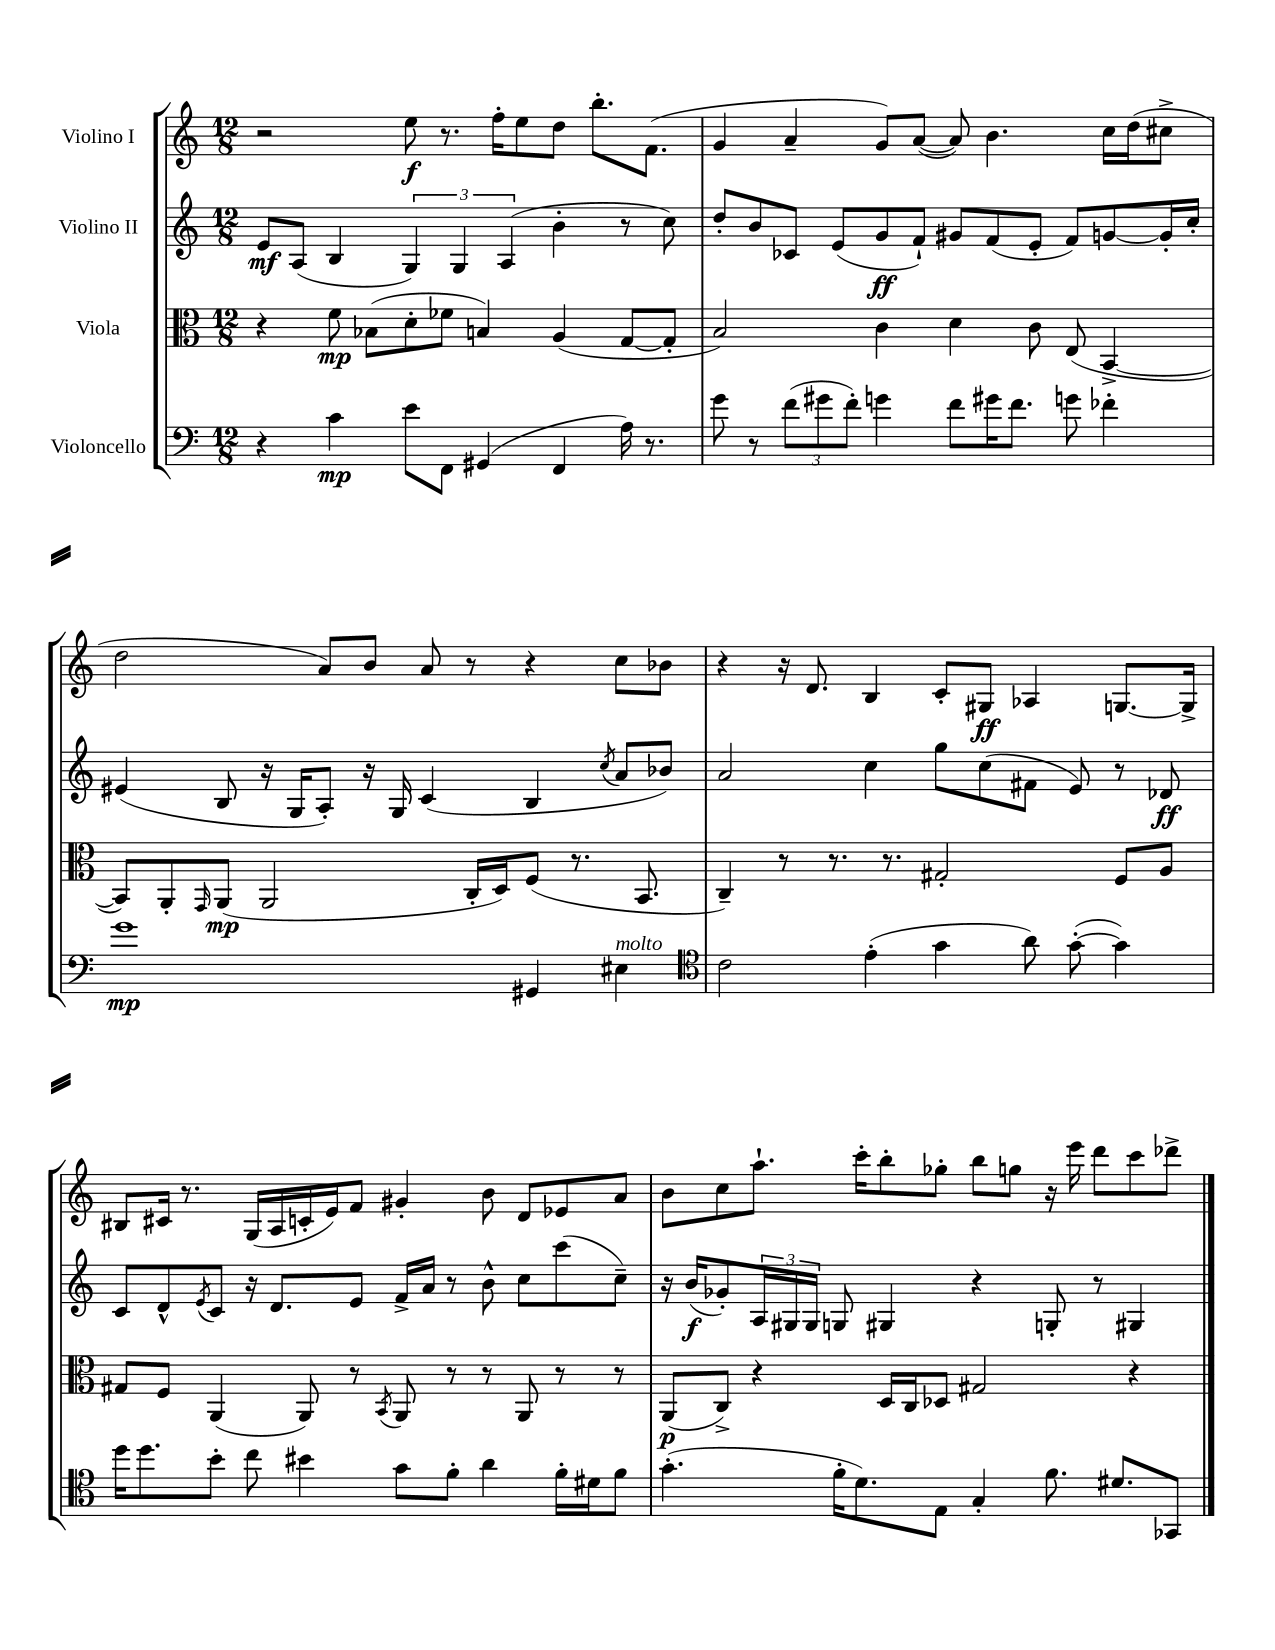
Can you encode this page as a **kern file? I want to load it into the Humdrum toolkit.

**kern	**dynam	**kern	**dynam	**kern	**dynam	**kern	**dynam
*part4	*part4	*part3	*part3	*part2	*part2	*part1	*part1
*staff4	*staff4	*staff3	*staff3	*staff2	*staff2	*staff1	*staff1
*I"Violoncello	*	*I"Viola	*	*I"Violino II	*	*I"Violino I	*
*clefF4	*	*clefC3	*	*clefG2	*	*clefG2	*
*k[]	*	*k[]	*	*k[]	*	*k[]	*
*M12/8	*	*M12/8	*	*M12/8	*	*M12/8	*
=1	=1	=1	=1	=1	=1	=1	=1
4r	.	4r	.	8e/L	mf	2r	.
.	.	.	.	(8A/J	.	.	.
4c\	mp	8f\	mp	4B/	.	.	.
.	.	(8B-X\L	.	.	.	.	.
8e\L	.	8d'\	.	6G/)	.	8ee\	f
8FF\J	.	8f-X\J	.	.	.	8.r	.
.	.	.	.	6G/	.	.	.
(4GG#X/	.	4Bn/)	.	.	.	.	.
.	.	.	.	.	.	16ff'\KL	.
.	.	.	.	(6A/	.	.	.
.	.	.	.	.	.	8ee\	.
4FF/	.	(4A/	.	4b'\	.	8dd\J	.
.	.	.	.	.	.	8.bb'\L	.
16A\)	.	[8G/L	.	8r	.	.	.
8.r	.	.	.	.	.	(8.f\J	.
.	.	8G'/J]	.	8cc\)	.	.	.
=2	=2	=2	=2	=2	=2	=2	=2
8g\	.	2B/)	.	8dd'/L	.	4g/	.
8r	.	.	.	8b/	.	.	.
(12f\L	.	.	.	8c-X/J	.	4a~/	.
12g#X\	.	.	.	.	.	.	.
.	.	.	.	(8e/L	.	.	.
12f'\J)	.	.	.	.	.	.	.
4gn\	.	4c\	.	8g/	ff	8g/L)	.
.	.	.	.	8f`/J)	.	([8a/J	.
8f\L	.	4d\	.	8g#X/L	.	8a/])	.
16g#X\K	.	.	.	(8f/	.	4.b\	.
8.f\J	.	.	.	.	.	.	.
.	.	8c\	.	8e'/J	.	.	.
8gn\	.	(8E/	.	8f/L)	.	.	.
4f-X'\	.	[4BB^/	.	[8gn/	.	16cc\LL	.
.	.	.	.	.	.	(16dd\J	.
.	.	.	.	16g'/L]	.	8cc#X^\J	.
.	.	.	.	16cc'/JJ	.	.	.
!!LO:LB:g=z
=3	=3	=3	=3	=3	=3	=3	=3
1g	mp	8BB/L])	.	(4e#X/	.	2dd\	.
.	.	8AA'/	.	.	.	.	.
.	.	16qqGG/	.	.	.	.	.
.	.	(8AA/J	mp	8B/	.	.	.
.	.	2AA/	.	16r	.	.	.
.	.	.	.	16G/KL	.	.	.
.	.	.	.	8A'/J)	.	8a/L)	.
.	.	.	.	16r	.	8b/J	.
.	.	.	.	16G/	.	.	.
.	.	.	.	(4c/	.	8a/	.
.	.	16C'/LL	.	.	.	8r	.
.	.	16D/J)	.	.	.	.	.
4GG#X/	.	(8F/J	.	4B/	.	4r	.
.	.	8.r	.	.	.	.	.
.	.	.	.	8qcc/	.	.	.
!LO:TX:a:i:t=molto	!	!	!	!	!	!	!
4E#X\	.	.	.	8a/L	.	8cc\L	.
.	.	8.BB/	.	.	.	.	.
.	.	.	.	8b-X/J)	.	8b-X\J	.
=4	=4	=4	=4	=4	=4	=4	=4
*clefC4	*	*	*	*	*	*	*
2c\	.	4C~/)	.	2a/	.	4r	.
.	.	8r	.	.	.	16r	.
.	.	.	.	.	.	8.d/	.
.	.	8.r	.	.	.	.	.
(4e'\	.	.	.	4cc\	.	4B/	.
.	.	8.r	.	.	.	.	.
4g\	.	2G#X'/	.	8gg\L	.	8c'/L	.
.	.	.	.	(8cc\	.	8G#X/J	ff
8a\)	.	.	.	8f#X\J	.	4A-X/	.
([8g'\	.	.	.	8e/)	.	.	.
4g\])	.	8F/L	.	8r	.	[8.Gn/L	.
.	.	8A/J	.	8d-X/	ff	.	.
.	.	.	.	.	.	16G^/Jk]	.
!!LO:LB:g=z
=5	=5	=5	=5	=5	=5	=5	=5
16dd\KL	.	8G#X/L	.	8c/L	.	8B#X/L	.
8.dd\	.	.	.	.	.	.	.
.	.	8F/J	.	8d^^/	.	16c#X/Jk	.
.	.	.	.	.	.	8.r	.
.	.	.	.	8qe/	.	.	.
8b'\J	.	(4AA/	.	8c/J	.	.	.
8cc\	.	.	.	16r	.	(16G/LL	.
.	.	.	.	8.d/L	.	16A/	.
4b#X\	.	8AA/)	.	.	.	16cn'/	.
.	.	.	.	.	.	16e/J)	.
.	.	8r	.	8e/J	.	8f/J	.
.	.	8qBB/	.	.	.	.	.
8g\L	.	8AA/	.	16f^/LL	.	4g#X'/	.
.	.	.	.	16a/JJ	.	.	.
8f'\J	.	8r	.	8r	.	.	.
4a\	.	8r	.	8b^^\	.	8b\	.
.	.	8AA/	.	8cc\L	.	8d/L	.
16f'\LL	.	8r	.	(8ccc\	.	8e-X/	.
16d#X\J	.	.	.	.	.	.	.
8f\J	.	8r	.	8cc~\J)	.	8a/J	.
=6	=6	=6	=6	=6	=6	=6	=6
(4.g'\	.	(8AA/L	p	16r	.	8b\L	.
.	.	.	.	(16b/KL	f	.	.
.	.	8C^/J)	.	8g-X'/)	.	8cc\	.
.	.	4r	.	24A/L	.	8.aa`\J	.
.	.	.	.	24G#X/	.	.	.
.	.	.	.	24G#/JJ	.	.	.
16f'\KL	.	.	.	8Gn/	.	.	.
8.d\)	.	.	.	.	.	16ccc'\KL	.
.	.	16D/LL	.	4G#X/	.	8bb'\	.
.	.	16C/J	.	.	.	.	.
8E\J	.	8D-X/J	.	.	.	8gg-X'\J	.
4G'/	.	2G#X/	.	4r	.	8bb\L	.
.	.	.	.	.	.	8ggn\J	.
8.f\	.	.	.	8Gn'/	.	16r	.
.	.	.	.	.	.	16eee\	.
.	.	.	.	8r	.	8ddd\L	.
8.d#X/L	.	.	.	.	.	.	.
.	.	4r	.	4G#X/	.	8ccc\	.
8GG-X/J	.	.	.	.	.	8ddd-X^\J	.
==	==	==	==	==	==	==	==
*-	*-	*-	*-	*-	*-	*-	*-
